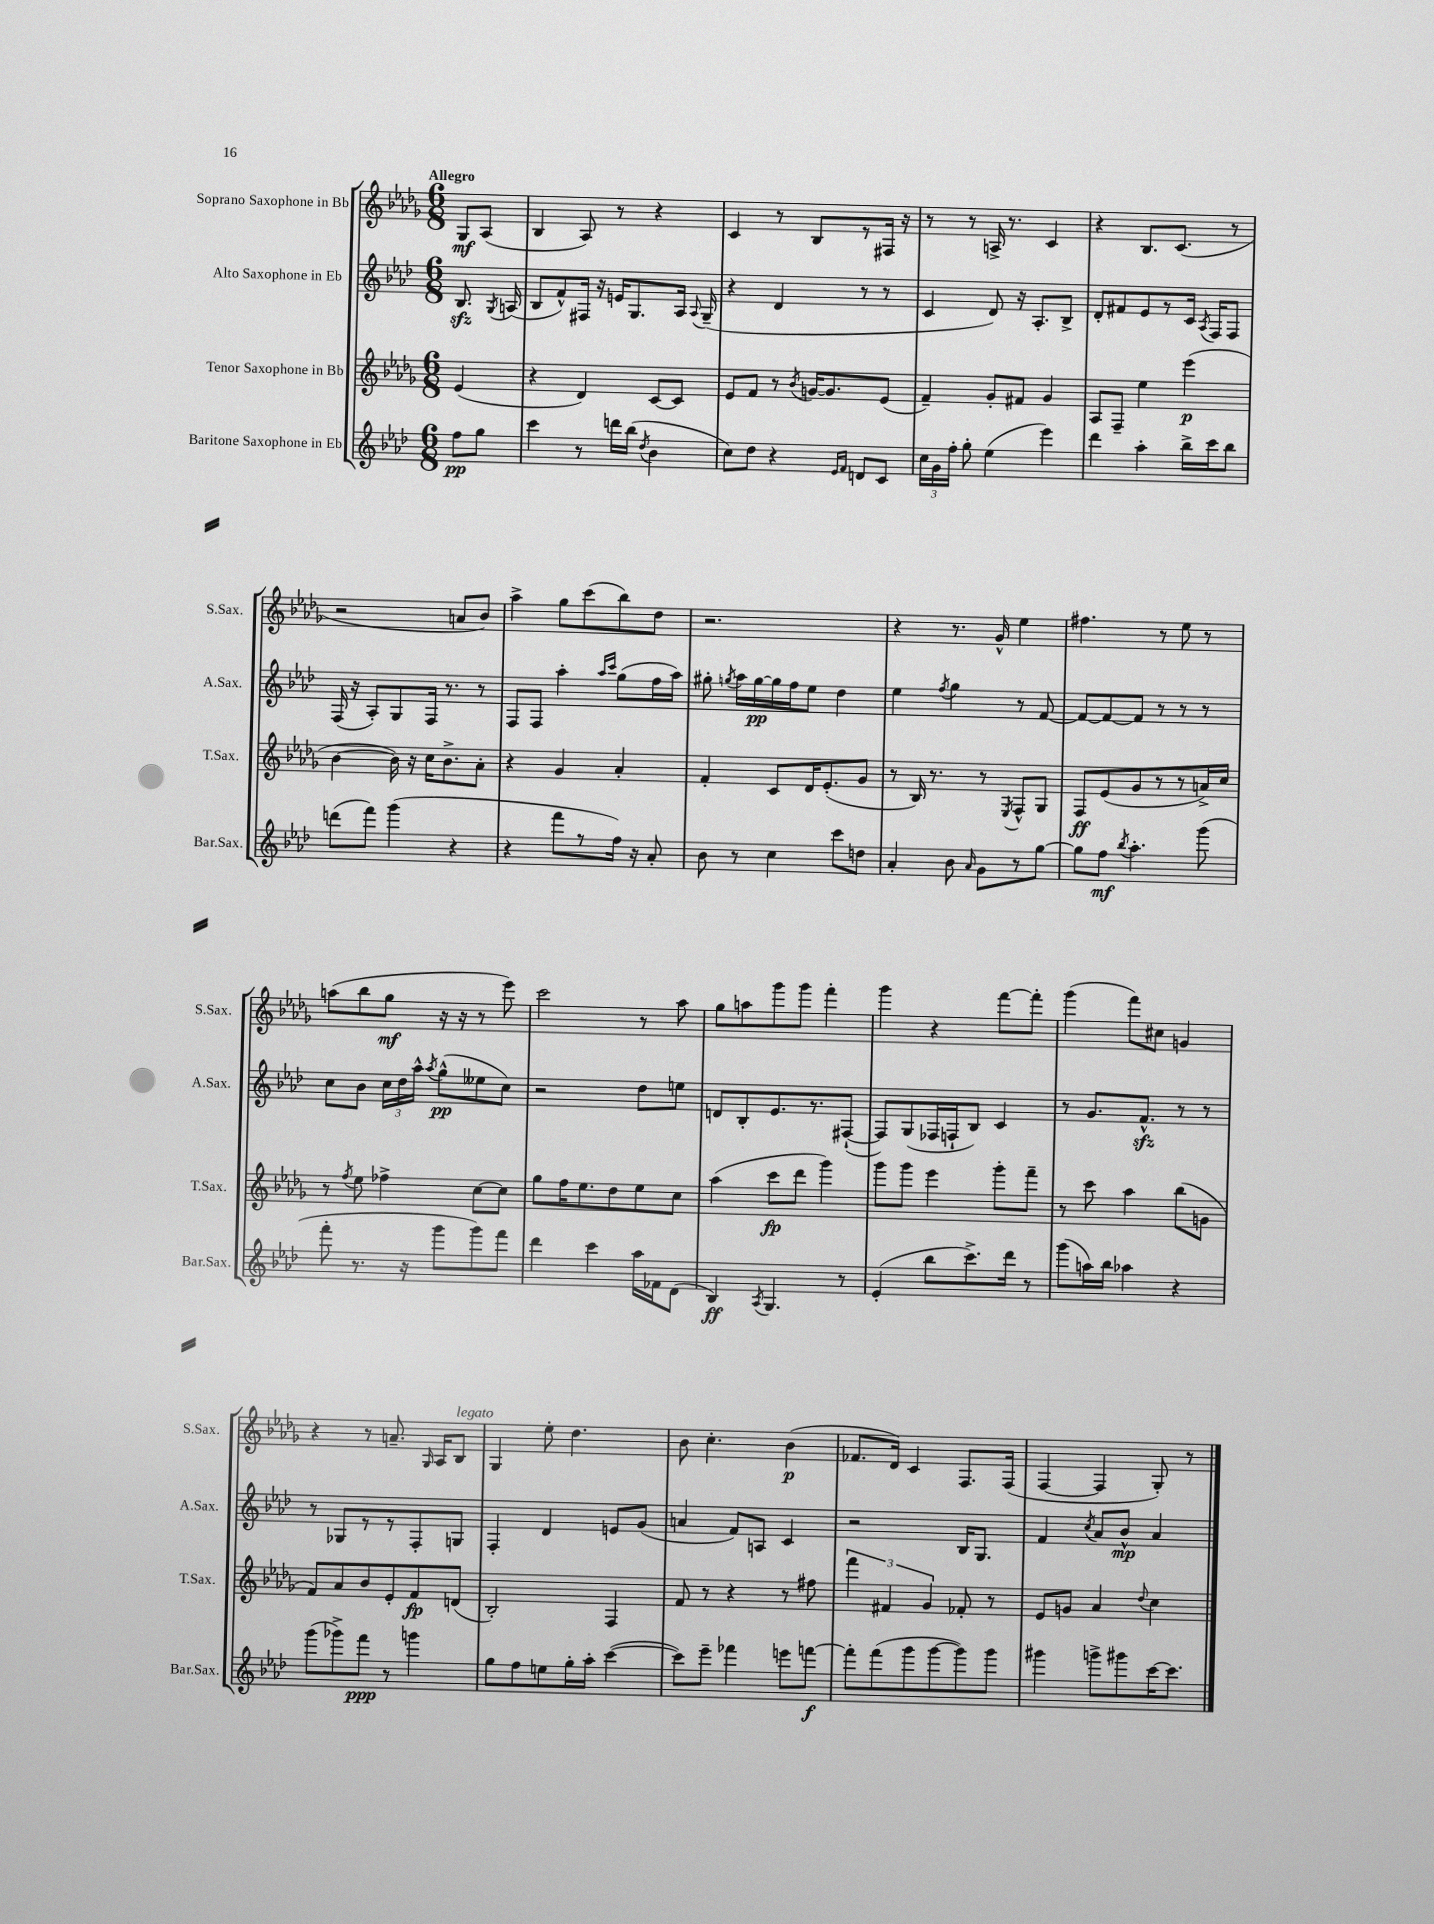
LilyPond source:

<<
\new StaffGroup <<
\new Staff = "s0" \with { instrumentName = "Soprano Saxophone in Bb" shortInstrumentName = "S.Sax." } {
    \clef treble \key des \major \numericTimeSignature \time 6/8 \partial 4 \tempo "Allegro"
    \autoBeamOff ges8[\mf aes8]( |
    bes4 aes8) r8 r4 |
    c'4 r8 bes8[ r8 fis16] r16 |
    r8 r8 a16-> r8. c'4 |
    r4 bes8.[ c'8.]( r8 |
    r2 a'8[ bes'8]) |
    aes''4-> ges''8[ c'''8( bes''8) des''8] |
    r2. |
    r4 r8. ges'16-^ ees''4 |
    fis''4. r8 ees''8 r8 |
    a''8[( bes''8 ges''8]\mf r16 r16 r8 ees'''8) |
    c'''2 r8 aes''8 |
    ges''8[ a''8 ges'''8 ges'''8] f'''4-. |
    ges'''4 r4 f'''8[~ f'''8]-. |
    ges'''4( f'''8[) cis''8] g'4 |
    r4 r8 a'8.-- \grace { ges16 } aes16[ bes8]^\markup { \italic "legato" } |
    ges4 ees''8-. des''4. |
    bes'8 c''4.-. bes'4\p( |
    fes'8.[ des'16]) c'4 f8.[ f16]( |
    f4~ f4 ges8-.) r8 \bar "|." |
}
\new Staff = "s1" \with { instrumentName = "Alto Saxophone in Eb" shortInstrumentName = "A.Sax." } {
    \clef treble \key aes \major \numericTimeSignature \time 6/8 \partial 4
    \autoBeamOff bes8.\sfz \acciaccatura { g8 } a16( |
    bes8[ f'8-^) fis16] r16 e'16[ g8. aes16] \appoggiatura { aes8 } g16--( |
    r4 des'4 r8 r8 |
    c'4 des'8) r16 aes8.[-. bes8]-> |
    des'8[-. fis'8 ees'8 r8 c'16] \acciaccatura { aes8 } f16[ f8] |
    f16( r16 aes8[-.) g8 f16] r8. r8 |
    f8[ f8] aes''4-. \grace { aes''16[ c'''16] } g''8[( f''16 aes''16]) |
    gis''8-. \acciaccatura { g''8 } aes''16[ g''16~\pp g''16 f''16 ees''8] des''4 |
    ees''4 \acciaccatura { f''8 } g''4 r8 f'8~ |
    f'8[~ f'8~ f'8] r8 r8 r8 |
    c''8[ bes'8] \tuplet 3/2 { c''16[ des''16 aes''16]-^ } \acciaccatura { aes''8 } g''8[-^\pp( eeses''8 c''8]) |
    r2 des''8[ e''8] |
    d'8[ bes8-. ees'8. r8. fis8]~-!( |
    fis8[) g8( fes16 f16-! bes8]) c'4 |
    r8 g'8.[ f'8.]-^\sfz r8 r8 |
    r8 ges8[ r8 r8 f8-. g8] |
    f4-. des'4 e'8[ g'8]( |
    a'4 f'8[) a8] c'4 |
    r2 bes16[ g8.] |
    f'4 \acciaccatura { c''8 } aes'8[ bes'8]-^\mp aes'4 \bar "|." |
}
\new Staff = "s2" \with { instrumentName = "Tenor Saxophone in Bb" shortInstrumentName = "T.Sax." } {
    \clef treble \key des \major \numericTimeSignature \time 6/8 \partial 4
    \autoBeamOff ees'4( |
    r4 des'4) c'8[~ c'8] |
    ees'8[ f'8] r8 \acciaccatura { bes'8 } g'16[~ g'8. ees'8]( |
    f'4--) ges'8[-. fis'8] ges'4 |
    aes8[ f8]-- ees''4 ees'''4\p( |
    bes'4~ bes'16) r16 c''16[ bes'8.-> aes'8]-. |
    r4 ges'4 aes'4-. |
    f'4-. c'8[ des'16 ees'8.-.( ges'8] |
    r8 bes16) r8. r8 \acciaccatura { ees8 } f8[-^ ges8] |
    f8[\ff ees'8( ges'8 r8 r8 a'16->) c''16] |
    r8 \acciaccatura { f''8 } ees''8 fes''4-> c''8[~ c''8] |
    ges''8[ f''16 ees''8. des''8 ees''8 c''8] |
    aes''4( c'''8[\fp des'''8] ges'''4) |
    ges'''8[ ges'''8] ees'''4 ges'''8[-. f'''8]-- |
    r8 c'''8 aes''4 bes''8[( g'8] |
    f'8[) aes'8 bes'8 ees'8-. f'8\fp d'8]( |
    bes2-.) f4 |
    f'8 r8 r4 r8 fis''8 |
    \tuplet 3/2 { f'''4 fis'4 ges'4 } fes'8-. r8 |
    ees'8[ g'8] aes'4 \appoggiatura { des''8 } c''4 \bar "|." |
}
\new Staff = "s3" \with { instrumentName = "Baritone Saxophone in Eb" shortInstrumentName = "Bar.Sax." } {
    \clef treble \key aes \major \numericTimeSignature \time 6/8 \partial 4
    \autoBeamOff f''8[\pp g''8] |
    c'''4 r8 d'''16[ bes''16]( \acciaccatura { des''8 } bes'4 |
    c''8[) des''8] r4 \grace { ees'16[ f'16] } d'8[ c'8] |
    \tuplet 3/2 { c''16[ g'16 f''16]-. } g''8-. ees''4( ees'''4) |
    des'''4 aes''4-. bes''16[-> c'''16 bes''8] |
    d'''8[( f'''8]) g'''4( r4 |
    r4 f'''8[ r8 f''16]) r16 aes'8-. |
    bes'8 r8 c''4 c'''8[ d''8] |
    aes'4-. bes'8 \grace { aes'16 } g'8[ r8 g''8]~ |
    g''8[ f''8]\mf \acciaccatura { bes''8 } aes''4.-. g'''8( |
    f'''8-. r8. r16 g'''8[ g'''8) f'''8] |
    des'''4 c'''4 aes''16[ fes'16 des'8]( |
    bes4\ff) \acciaccatura { aes8 } g4. r8 |
    ees'4-.( bes''8[ c'''8.->) des'''16] r8 |
    g'''8[( a''16) bes''16] aes''4 r4 |
    g'''8[( ges'''8->) f'''8]\ppp r8 g'''4 |
    g''8[ f''8 e''8 g''16-. aes''16]-. c'''4~( |
    c'''8[) ees'''8]-- fes'''4 e'''8[ f'''8]~\f |
    f'''8[-. f'''8( g'''8 g'''8~ g'''8) g'''8] |
    gis'''4 g'''8[-> gis'''8 c'''16~ c'''8.] \bar "|." |
}
>>
>>
\layout { \context { \Score \remove "Bar_number_engraver" } }
